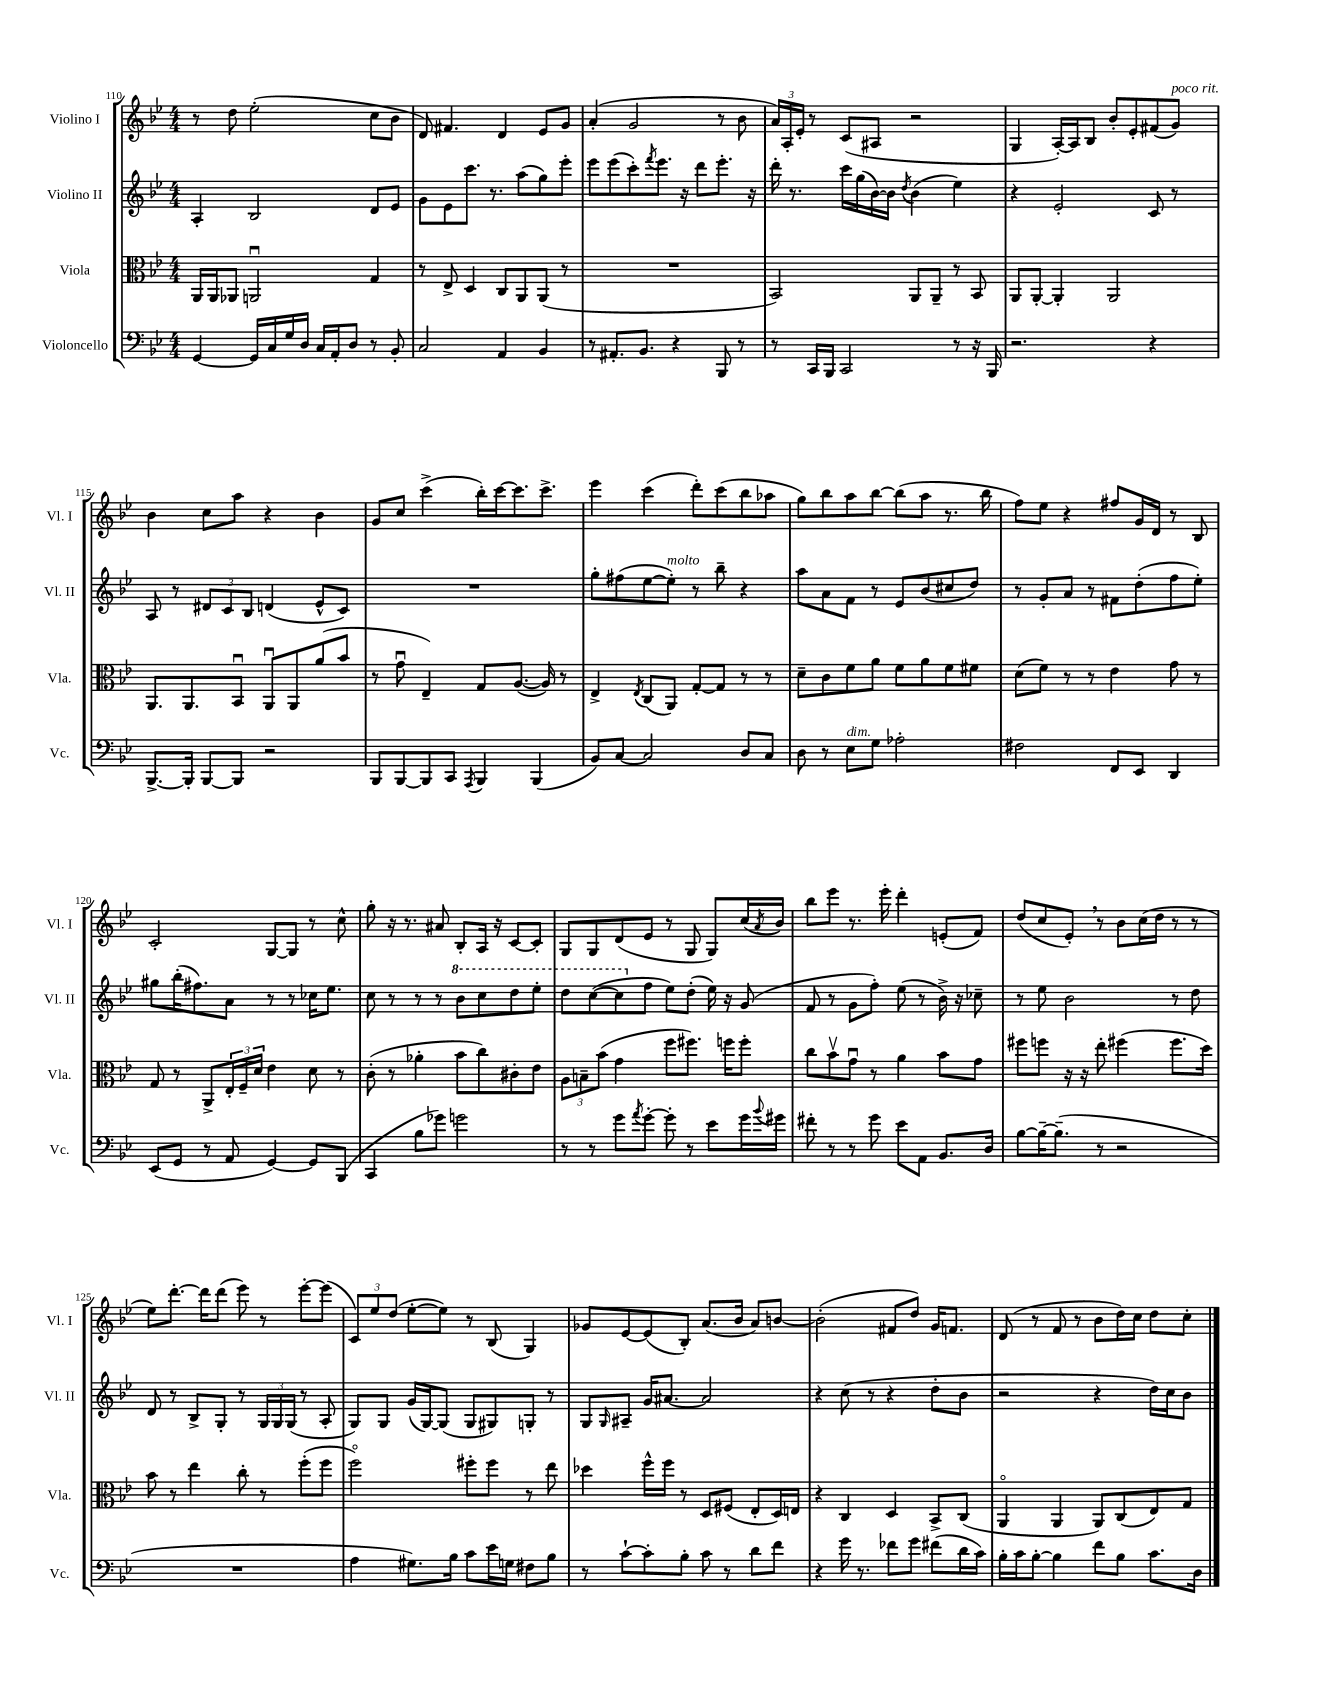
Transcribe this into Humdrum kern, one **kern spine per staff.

**kern	**kern	**kern	**kern
*staff4	*staff3	*staff2	*staff1
*clefF4	*clefC3	*clefG2	*clefG2
*k[b-e-]	*k[b-e-]	*k[b-e-]	*k[b-e-]
*M4/4	*M4/4	*M4/4	*M4/4
[4GG/	16AA/LL	4A'/	8r
.	16AA/J	.	.
.	8AA-/J	.	8dd\
16GG/]LL	2AAu/	2B-/	(2ee-'\
16C/	.	.	.
16G/	.	.	.
16D/JJ	.	.	.
16C/LL	.	.	.
16AA'/J	.	.	.
8D/J	.	.	.
8r	4G/	8d/L	8cc\L
8BB-'/	.	8e-/J	8b-\J
=	=	=	=
2C/	8r	8g\L	8d/)
.	8E-^/	8e-\	4.f#/
.	4D/	8.ccc\J	.
.	.	8.r	.
4AA/	8C/L	.	4d/
.	8AA/	(8aa\L	.
4BB-/	(8AA/J	8gg\)	8e-/L
.	8r	8eee-'\J	8g/J
=	=	=	=
8r	1r	8eee-\L	(4a'/
8.AA#'/L	.	(8eee-\	.
.	.	8ccc'\)	2g/
8.BB-/J	.	.	.
.	.	8qfff/	.
.	.	8.eee-\J	.
4r	.	.	.
.	.	16r	.
.	.	8ddd\L	.
8BBB-/	.	8.eee-'\J	8r
8r	.	.	8b-\
.	.	16r	.
=	=	=	=
8r	2BB-/)	16ddd'\	24a/LL)
.	.	.	24A'/
.	.	8.r	.
.	.	.	24e-'/JJ
16CC/LL	.	.	8r
16BBB-/JJ	.	.	.
2CC/	.	16ccc\LL	(8c/L
.	.	(16gg\	.
.	.	[16b-\)	8A#/J
.	.	16b-\]JJ	.
.	.	8qdd/	.
.	8AA/L	(4b-\	2r
.	8AA~/J	.	.
8r	8r	4ee-\)	.
16r	8BB-/	.	.
16BBB-/	.	.	.
=	=	=	=
2.r	8AA/L	4r	4G/
.	[8AA'/J	.	.
.	4AA'/]	2e-'/	[16A'/LL)
.	.	.	16A/]J
.	.	.	8B-/J
.	2AA/	.	8b-'/L
.	.	.	8e-'/
4r	.	8c/	(8f#/
.	.	8r	8g/J)
=	=	=	=
[8.BBB-^/L	8.AA/L	8A/	4b-\
.	.	8r	.
16BBB-'/]Jk	8.AA/	.	.
[8BBB-/L	.	12d#/L	8cc\L
.	.	12c/	.
8BBB-/]J	8BB-u/J	.	8aa\J
.	.	12B-/J	.
2r	8AAu/L	(4d/	4r
.	8AA/	.	.
.	(8a/	8e-^^/L	4b-\
.	8b-/J	8c/J)	.
=	=	=	=
8BBB-/L	8r	1r	8g/L
[8BBB-/	8gu\	.	8cc/J
8BBB-/]	4E-~/)	.	(4ccc^\
8CC/J	.	.	.
8qAAA/	.	.	.
4BBB-/	8G/L	.	16bb-'\LL)
.	.	.	[16ccc\J
.	([8.A/J	.	8.ccc\]
(4BBB-/	.	.	.
.	16A/])	.	8.ccc^\J
.	8r	.	.
=	=	=	=
8BB-/L)	4E-^/	8gg'\L	4eee-\
[8C/J	.	(8ff#\	.
.	8qE-/	.	.
2C/]	(8C/L	[8ee-\	(4ccc\
.	8AA/J)	8ee-'\]J)	.
.	[8G'/L	8r	8ddd'\L)
.	8G/]J	8bb-~\	(8ccc\
8D/L	8r	4r	8bb-\
8C/J	8r	.	8aa-\J
=	=	=	=
8D\	8d~\L	8aa\L	8gg\L)
8r	8c\	8a\	8bb-\
8E-\L	8f\	8f\J	8aa\
8G\J	8a\J	8r	[8bb-\J
2A-'\	8f\L	8e-/L	(8bb-\]L
.	8a\	(8b-/	8aa\J
.	8f\	8cc#/	8.r
.	8f#\J	8dd/J)	.
.	.	.	16bb-\
=	=	=	=
2F#\	(8d\L	8r	8ff\L)
.	8f\J)	8g'/L	8ee-\J
.	8r	8a/J	4r
.	8r	8r	.
8FF/L	4e-\	8f#\L	8ff#/L
8EE-/J	.	(8dd'\	16g/L
.	.	.	16d/JJ
4DD/	8g\	8ff\	8r
.	8r	8ee-'\J)	8B-/
=	=	=	=
(8EE-/L	8G/	8gg#\L	2c'/
8GG/J	8r	(16bb-'\K	.
.	.	8.ff#\)	.
8r	8AA^/L	.	.
8AA/	24E-'/L	8a\J	.
.	24F~/	.	.
.	24d/JJ	.	.
[4GG/)	4e-\	8r	[8G/L
.	.	8r	8G/]J
8GG/]L	8d\	16cc-\LK	8r
.	.	8.ee-\J	.
(8BBB-/J	8r	.	8cc^^\
=	=	=	=
4CC/	(8c'\	8cc\	8gg'\
.	8r	8r	16r
.	.	.	8.r
8B-\L	4a-'\	8r	.
8g-\J)	.	8r	8a#/
2g\	8b-\L	8bb-\L	8B-'/L
.	8cc\)	8ccc\	16A/Jk
.	.	.	16r
.	8c#'\	8ddd\	[8c/L
.	8e-\J	8eee-'\J	8c'/]J
=	=	=	=
8r	12A\L	8ddd\L	8G/L
.	12B~\	.	.
8r	.	([8ccc\	8G/
.	(12b-\J	.	.
8g\L	4g\	8ccc\]	(8d/
8qa/	.	.	.
[8g'\J	.	8ff\J	8e-/J
8g'\]	8ff\L	8ee-\L)	8r
8r	8.ff#\J)	(8dd'\J	8G/
8e-\L	.	16ee-\)	8G/L)
.	16ff\LK	16r	.
16g\L	8ff'\J	(8g/	(16cc/L
8qqb-/	.	.	8qa/
16g#\JJ	.	.	16b-/JJ)
=	=	=	=
8f#'\	8cc\L	8f/	8bb-\L
8r	8b-v\	8r	8eee-\J
8r	8gu\J	8g\L	8.r
8g\	8r	8ff'\J)	.
.	.	.	16eee-'\
8e-\L	4a\	(8ee-\	4ddd'\
8AA\J	.	8r	.
8.BB-/L	8b-\L	16b-^\)	(8e'/L
.	.	16r	.
.	8g\J	8cc-~\	8f/J)
16D/Jk	.	.	.
=	=	=	=
[8B-\L	8ff#\L	8r	(8dd/L
16B-~\_K	8ff\J	8ee-\	8cc/
(8.B-~\]J	.	.	.
.	16r	2b-\	8e-'/J)
.	16r	.	.
8r	8ee-'\	.	8r
2r	(4ff#\	.	8b-\L
.	.	.	(16cc\L
.	.	.	16dd\JJ
.	8.ff#\L	8r	8r
.	.	8dd\	8r
.	16dd\Jk)	.	.
=	=	=	=
1r	8b-\	8d/	8ee-\L)
.	8r	8r	[8.ddd'\J
.	4ee-\	8B-^/L	.
.	.	.	16ddd\]LK
.	.	8G'/J	(8ddd\J
.	8cc'\	8r	8eee-\)
.	8r	24G/LL	8r
.	.	24G/	.
.	.	(24G/JJ	.
.	(8ff'\L	8r	[8eee-'\L
.	8ff\J	8A'/	(8eee-\]J
=	=	=	=
4A\	2ffo\)	8G/L)	12c/L)
.	.	.	12ee-/
.	.	8G/J	.
.	.	.	(12dd/J
8.G#\L)	.	(16g/LL	[8ee-'\L
.	.	[16G/J)	.
.	.	(8G/]J	8ee-\]J)
16B-\Jk	.	.	.
8c\L	8ff#'\L	8G/L	8r
16e-\L	8ff#\J	8G#/)	(8B-/
16G\JJ	.	.	.
8F#\L	8r	8G'/J	4G/)
8B-\J	8ee-\	8r	.
=	=	=	=
8r	4dd-\	8G/L	8g-/L
.	.	16qqG/	.
[8c`\L	.	8A#~/J	[8e-/
8c'\]	16ff^^\LL	16g/LK	(8e-/]
.	16ff\JJ	[8.a#/J	.
8B-'\J	8r	.	8B-'/J)
8c\	8D/L	2a#/]	(8.a/L
8r	(8F#/J	.	.
.	.	.	16b-/Jk
8d\L	8E-'/L	.	8a/L)
8f\J	16D/L)	.	[8b/J
.	16E/JJ	.	.
=	=	=	=
4r	4r	4r	(2b'\]
16g\	4C/	(8cc\	.
8.r	.	.	.
.	.	8r	.
8f-\L	4D/	4r	8f#/L
8g\J	.	.	8dd/J)
(8f#\L	8BB-^/L	8dd'\L	16g/LK
.	.	.	8.f/J
16d\L	(8C/J	8b-\J	.
16c\JJ)	.	.	.
=	=	=	=
16B-'\LL	4AAo/	2r	(8d/
16c\J	.	.	.
[8B-'\J	.	.	8r
4B-\]	4AA/	.	8f/
.	.	.	8r
8f\L	8AA/L)	4r	8b-\L
8B-\J	(8C/	.	16dd\L)
.	.	.	16cc\JJ
8.c\L	8E-/)	16dd\LL)	8dd\L
.	.	16cc\J	.
.	8G/J	8b-\J	8cc'\J
16D\Jk	.	.	.
==	==	==	==
*-	*-	*-	*-
